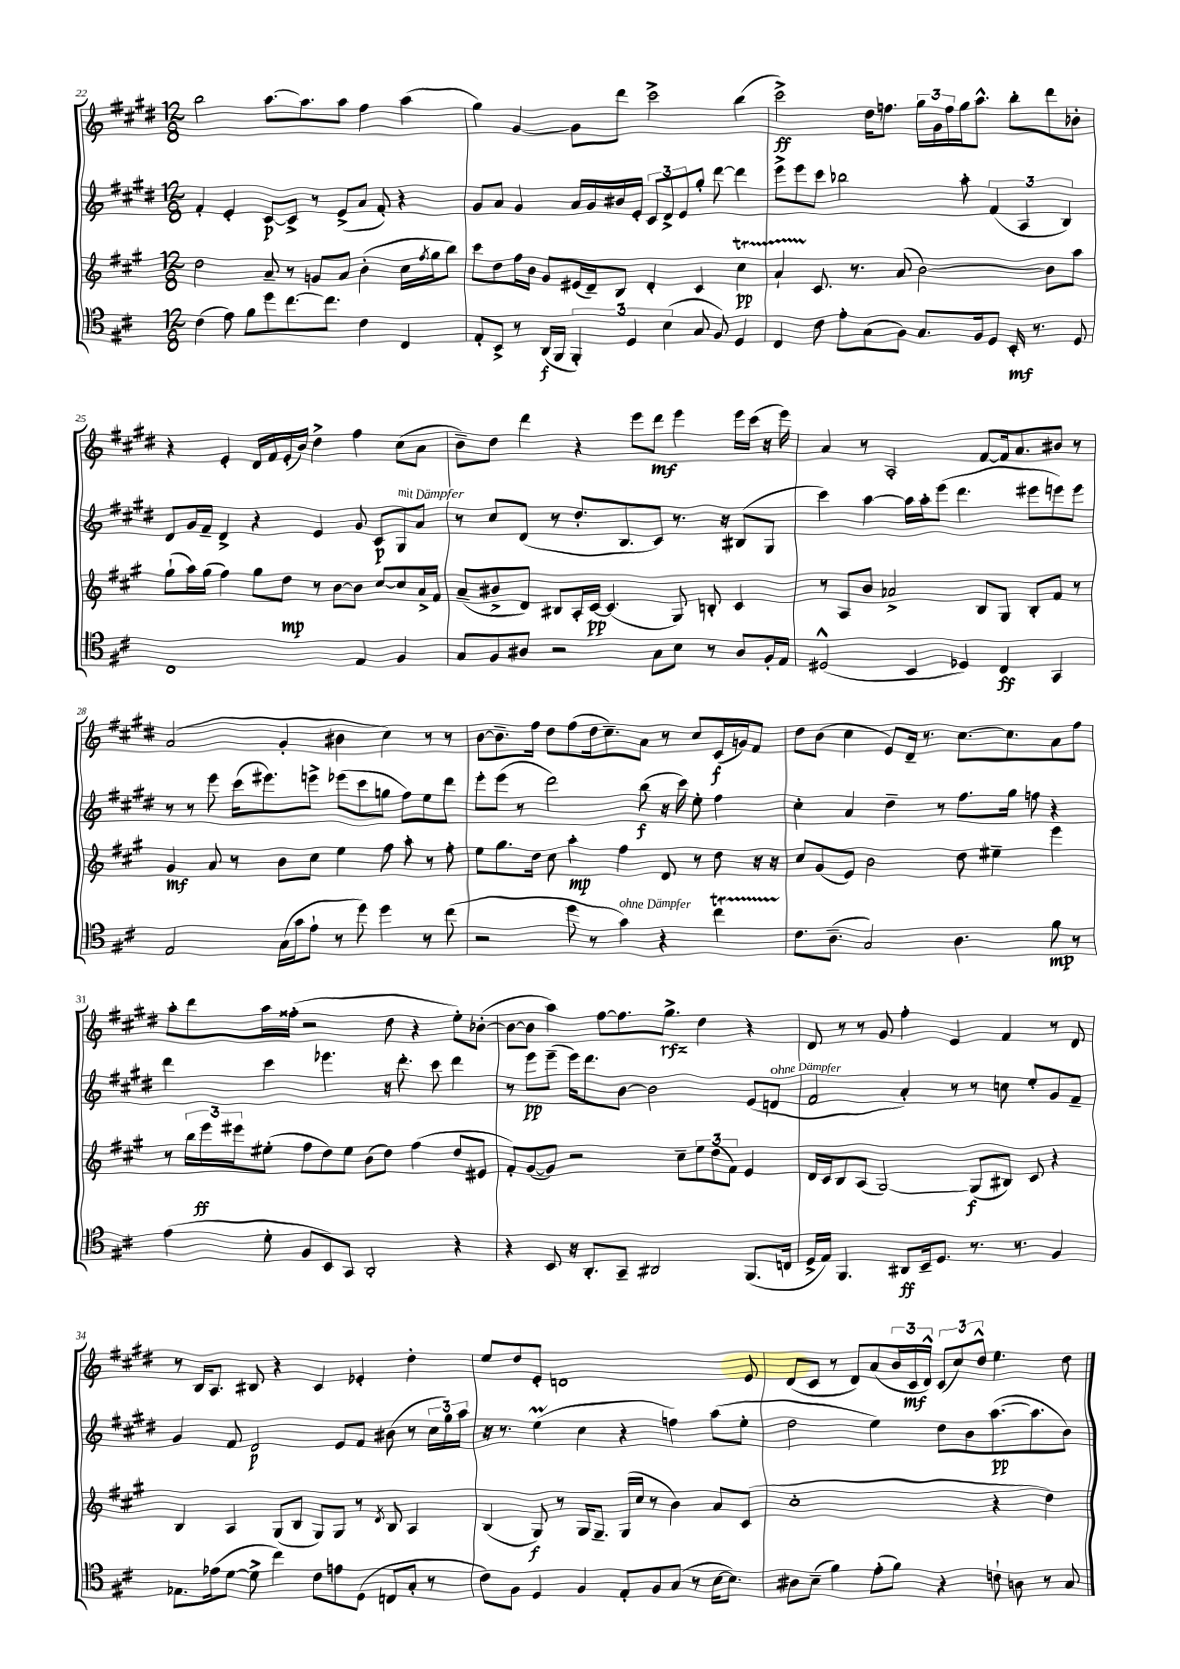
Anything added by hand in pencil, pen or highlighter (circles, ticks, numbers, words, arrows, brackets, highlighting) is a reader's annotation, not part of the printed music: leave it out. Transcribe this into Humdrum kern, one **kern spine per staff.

**kern	**kern	**kern	**kern
*staff4	*staff3	*staff2	*staff1
*clefC4	*clefG2	*clefG2	*clefG2
*k[f#c#]	*k[f#c#g#]	*k[f#c#g#d#]	*k[f#c#g#d#]
*M12/8	*M12/8	*M12/8	*M12/8
(4c#	2dd	4f#'	2bb
8e)	.	4e'	.
8f#	.	.	.
8dd	8a~	[8c#	[8.aa
[8.cc#	8r	8c#^]	.
.	.	.	8.aa]
.	8g	8r	.
8.cc#]	.	.	.
.	8a	(8e^	8aa
4c#	(4b'	8a	4ff#
.	.	8f#')	.
4C#	16cc#	4r	(4aa
.	8qff#	.	.
.	16gg#	.	.
.	8bb)	.	.
=	=	=	=
8E'	8ccc#	8g#	4gg#)
8BB^	8dd	8a	.
8r	16ff#	4g#	[4g#
.	16b	.	.
(16AA	8g#	.	.
16FF#	.	.	.
6FF#')	(16e#	16a	8g#]
.	16d~)	16g#	.
.	8B	16b#	8ddd#
6D	.	.	.
.	.	16e'	.
.	4d'	12c#	2ccc#^
(6B	.	12d#^	.
.	.	12e	.
8G	4c#	8gg#'	.
8F#)	.	[8ddd#	.
4D	4cc#	4ddd#]	(4bb
=	=	=	=
4C#	4a`	8eee^	2ccc#^)
.	.	8eee	.
8c#	8.c#	8ccc#	.
8e'	.	2bb-	.
.	8.r	.	.
(8G	.	.	16dd#
.	.	.	8.ff
8F#)	(8a	.	.
8.G	[2b)	.	24gg#
.	.	.	24g#
.	.	.	24ff
.	.	8aa'	16gg#
16F#	.	.	8.aa^^
8D	.	(6f#	.
16BB'	.	.	8bb'
.	.	6A	.
8.r	.	.	.
.	8b]	.	8ddd#
.	.	6B)	.
8D	8aa	.	8b-'
=	=	=	=
1C#	(8gg#`	8d#	4r
.	16aa)	16g#	.
.	(16gg#	16f#~	.
.	4ff#)	4d#^	4e'
.	8gg#	4r	16d#
.	.	.	16f#
.	8dd	.	(16e'
.	.	.	16b)
.	8r	4e	4dd#^
.	[8b	.	.
4E	8b]	8g#	4ff#
.	[8cc#	8c#	.
4F#	8cc#]	8G#	(8cc#
.	16a^	8a	8a
.	16f#	.	.
=	=	=	=
8G	(8a~	8r	8b~)
8F#	8b#^	8cc#	8dd#
8A#	8d)	(8d#	4ddd#
2r	8B#	8r	.
.	16A'	8.dd#'	4r
.	[16c#	.	.
.	(4.c#]	.	.
.	.	8.B	.
.	.	.	8eee
8G	.	8c#)	8ddd#
8B	8G#)	8.r	4eee
8r	8B'	.	.
.	.	16r	.
8A#	4c#	(8B#	16eee
.	.	.	(16ccc#
16F#'	.	8G#	16r
16E	.	.	16eee)
=	=	=	=
(2D#^^	8r	4ccc#)	4a
.	8A	.	.
.	8b	[4aa	8r
.	2a-^	.	2A'
4BB	.	16aa]	.
.	.	16aa'	.
.	.	(8eee	.
4D-)	.	4.ddd#	.
.	8B	.	[8f#
4C#	8G#	.	16f#]
.	.	.	8.a
.	8B'	8eee#	.
4GG	8f#	8eee)	8b#
.	8r	8eee	8r
=	=	=	=
2E	4g#	8r	(2a
.	.	8r	.
.	8a	8eee	.
.	8r	(16ccc#	.
.	.	8.eee#)	.
(16G	8b	.	4g#'
16g	.	.	.
8e`	8cc#	8eee^	.
8r	4ee	(8eee-	4b#
8dd)	.	8ccc#	.
4dd	8ff#	8gg	4cc#)
.	8aa'	8ff#)	.
8r	8r	8ee	8r
(8cc#	8ff#'	8ddd#	8r
=	=	=	=
2r	8ee	8eee'	[8b
.	8.gg#	(8eee	8.b~]
.	.	8r	.
.	16dd	.	16ff#
.	8cc#	2ddd#)	8dd#
8dd	4aa'	.	(8ff#
8r	.	.	16dd#
.	.	.	8.cc#~)
4g)	4ff#	.	.
.	.	(8bb	8a
4r	8d	16r	8r
.	.	16ccc#)	.
.	8r	8ee'	8cc#
4cc#	8dd	4ff#	(16c#
.	.	.	16g)
.	16r	.	8f#
.	16r	.	.
=	=	=	=
8.c#	8cc#	4cc#'	8dd#
.	(8g#	.	(8b
(8.A~	.	.	.
.	8e)	4a	4cc#
2G)	2b	.	.
.	.	4dd#~	8e)
.	.	.	16d#~
.	.	.	8.r
.	.	8r	.
4.A	8dd	8.ff#	[8.cc#
.	4ee#~	.	.
.	.	16gg#	8.cc#]
.	.	8ff	.
8f#	4eee	4r	8a
8r	.	.	8ff#
=	=	=	=
(4e	8r	4ddd#	8aa'
.	24bb	.	8ddd#
.	24eee	.	.
.	24eee#	.	.
8d'	(8ee#'	4ccc#	16aa
.	.	.	(16ff##'
8F#	8ff#	.	2r
8BB)	8dd)	4.eee-	.
8GG	8ee#	.	.
2AA'	(8b	.	.
.	8dd)	16r	8dd#
.	.	8.ddd#'	.
.	(4ff#	.	4r
.	.	8ccc#	.
4r	8dd	4ddd#	8ee')
.	8e#	.	([8b-'
=	=	=	=
4r	8f#')	8r	8b-_
.	([8g#	8eee	8b-]
8BB	8g#])	(8eee~	4aa)
16r	2r	16eee)	.
8.AA'	.	8.ddd#	.
.	.	.	[8ff#
8GG~	.	[8b	8.ff#]
2AA#	.	2b]	.
.	.	.	8.gg#^
.	8cc#~	.	.
.	12ee	.	4dd#
.	(12dd	.	.
.	12f#)	.	.
(8.FF#	4e	(8e	4r
.	.	8d	.
16C	.	.	.
=	=	=	=
16D^	16d	2f#	8d#
16E)	16c#	.	.
4.FF#	8B	.	8r
.	(8A	.	8r
.	[2G#)	.	8g#
8AA#	.	4a')	4ff#'
16BB~	.	.	.
8.D	.	.	.
.	.	8r	4e
8.r	(8G#]	8r	.
.	8B#)	8cc	4f#
8.r	.	.	.
.	8c#	8ee'	.
4F#	4r	8g#	8r
.	.	8f#~	8d#
=	=	=	=
8.E-	4B	4g#	8r
.	.	.	16B
(16e-	.	.	8.A
[8d	4A	8f#	.
8d^]	.	2d#	8B#
4cc#)	(8G#	.	4r
.	8B	.	.
8c#	8G#)	.	4c#
8e	8G#	8e	.
(8D	8r	8f#	4e-'
.	8qd	.	.
8C	8B	(8b#	.
8G'	4A	8r	4dd#'
8r	.	24cc#	.
.	.	24gg#)	.
.	.	24aa	.
=	=	=	=
8c#)	(4B	16r	8ee
.	.	8.r	.
8F#	.	.	8dd#
4D	8G#)	(4ee	8e'
.	8r	.	1d
4F#	16G#	4cc#	.
.	8.G#~	.	.
8E'	(16G#	4r	.
.	16cc#	.	.
8F#	8r	.	.
(8G	4b)	4ff)	.
8r	.	.	.
[16B	8a	(8aa	.
8.B])	.	.	.
.	(8c#	8ee'	8e
=	=	=	=
8A#	1cc#'	2dd#	(8d#
(8B~	.	.	8c#
4f#)	.	.	8r
.	.	.	8d#)
(8e'	.	4ee)	(8a
8f#)	.	.	24b
.	.	.	24c#
.	.	.	24d#^^)
4r	.	8dd#	(12c#
.	.	.	12cc#)
.	.	8b	.
.	.	.	12dd#^^
8c`	4r	([8.aa	4.ee
8A	.	.	.
.	.	8.aa]	.
8r	4dd)	.	.
8G	.	8b)	8dd#
==	==	==	==
*-	*-	*-	*-
